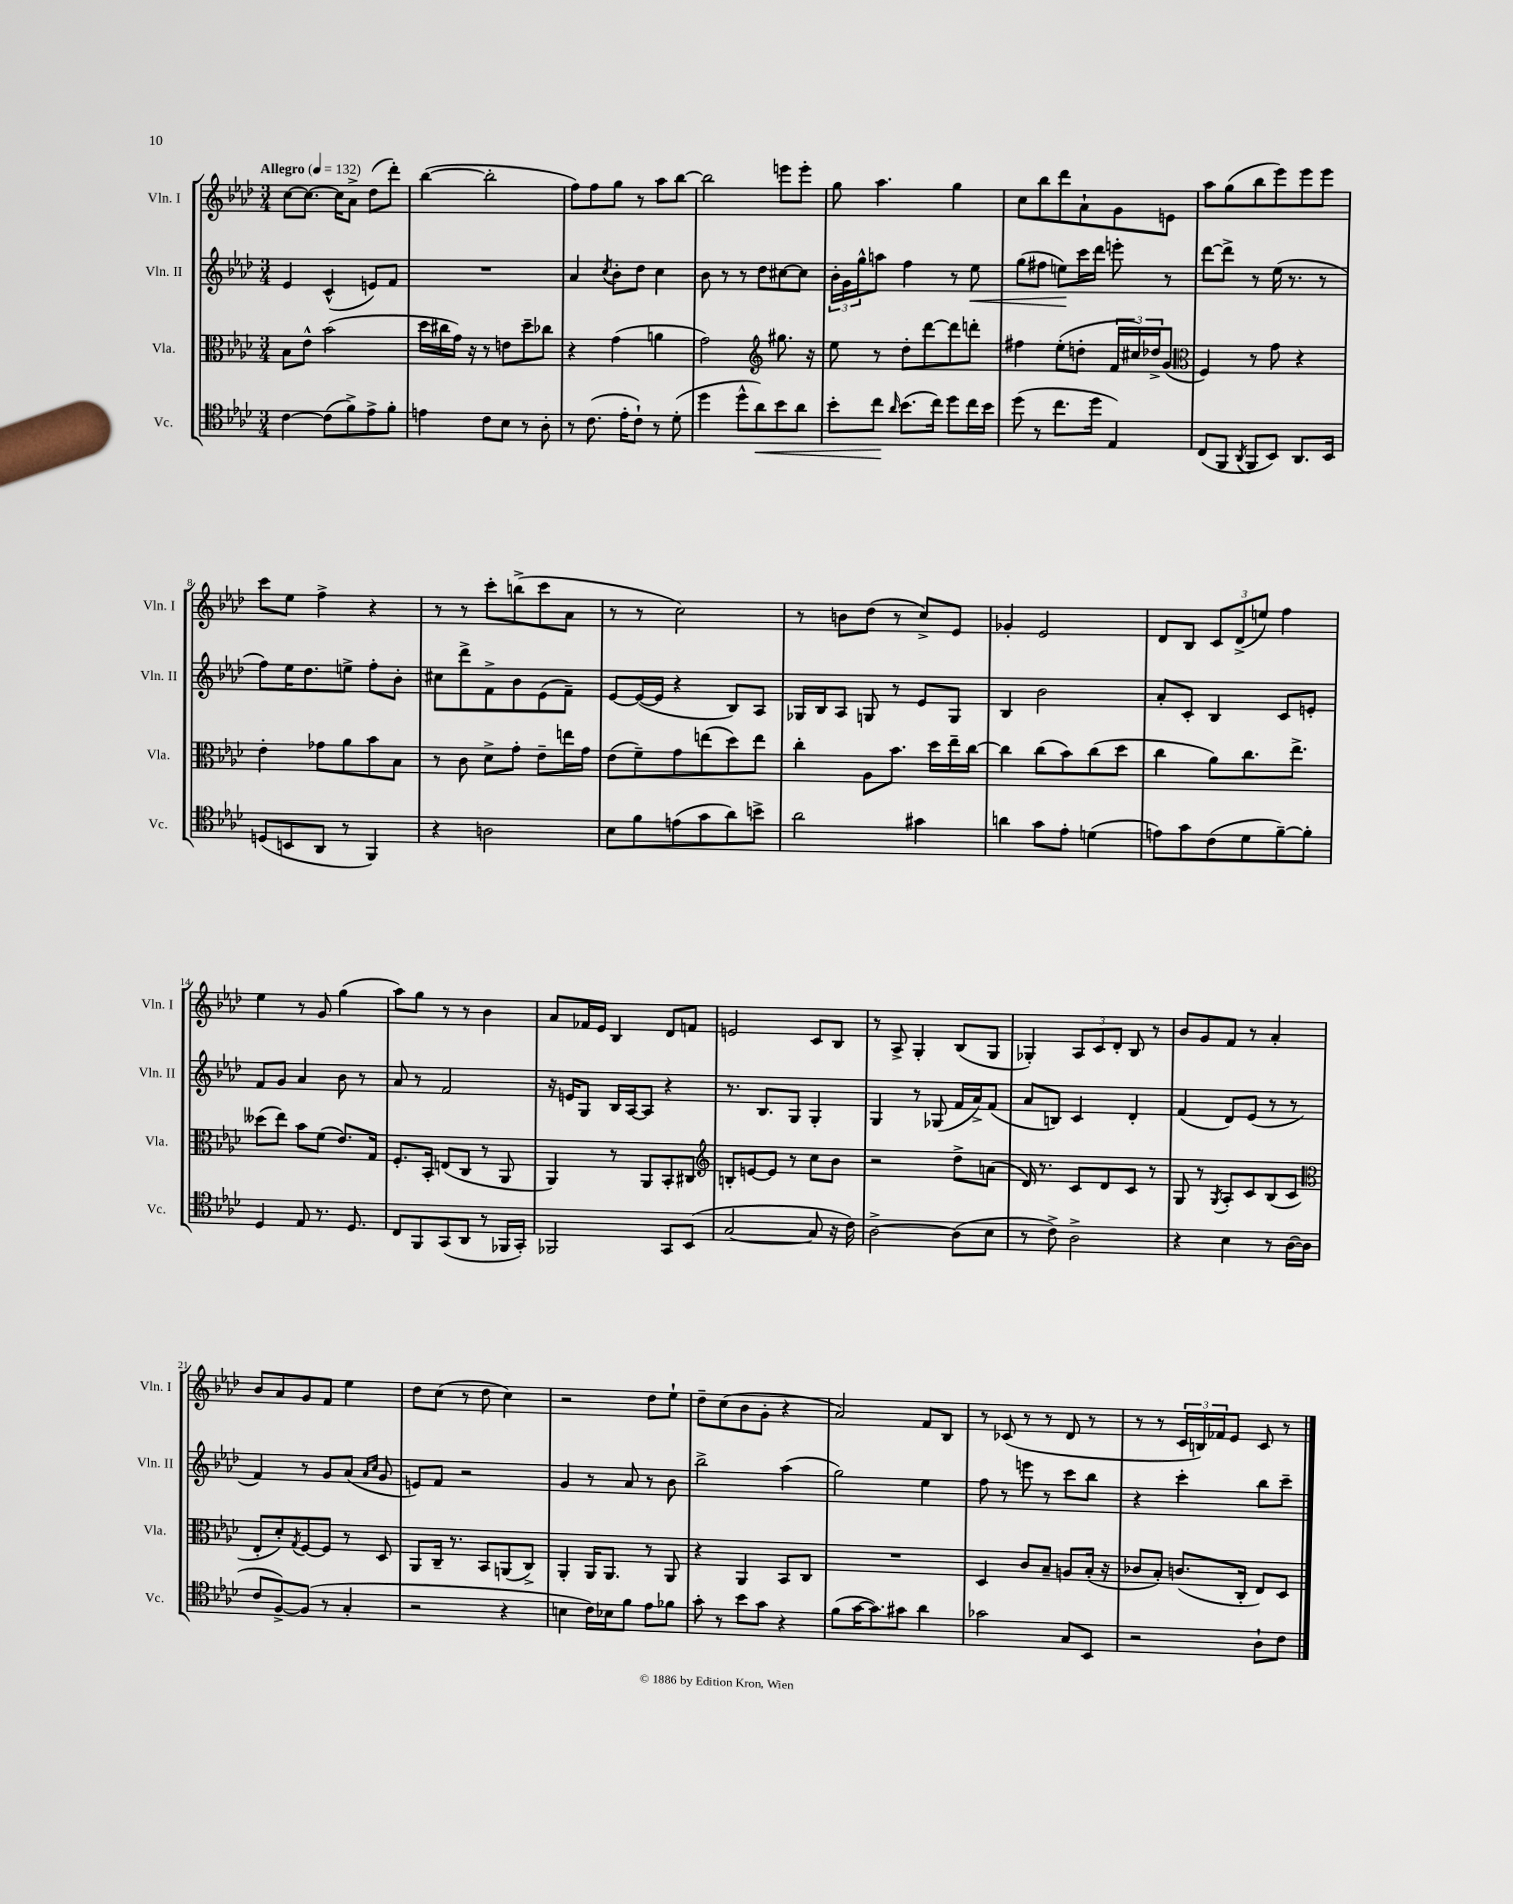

**kern	**dynam	**kern	**kern	**dynam	**kern
*part4	*part4	*part3	*part2	*part2	*part1
*staff4	*staff4	*staff3	*staff2	*staff2	*staff1
*I"Vc.	*	*I"Vla.	*I"Vln. II	*	*I"Vln. I
*I'Vc.	*	*I'Vla.	*I'Vln. II	*	*I'Vln. I
*clefC4	*	*clefC3	*clefG2	*	*clefG2
*k[b-e-a-d-]	*	*k[b-e-a-d-]	*k[b-e-a-d-]	*	*k[b-e-a-d-]
*M3/4	*	*M3/4	*M3/4	*	*M3/4
*MM132	*	*MM132	*MM132	*	*MM132
=1	=1	=1	=1	=1	=1
!	!	!	!	!	!LO:TX:a:B:t=Allegro
[4c\	.	8B-\L	4e-/	.	[8cc\L
.	.	8e-^^\J	.	.	8.cc\J_
(8c\L]	.	(2b-\	(4c^^/	.	.
.	.	.	.	.	16cc\KL]
8f^\)	.	.	.	.	8a-^\J
8e-^\	.	.	8en/L)	.	(8dd-\L
8f'\J	.	.	8f/J	.	8ddd-'\J)
=2	=2	=2	=2	=2	=2
4en\	.	16dd-\LL	2.r	.	([4bb-\
.	.	16cc#X\	.	.	.
.	.	16g\JJ)	.	.	.
.	.	16r	.	.	.
8c\L	.	8r	.	.	2bb-'\]
8B-\J	.	8en\L	.	.	.
8r	.	8dd-~\	.	.	.
8A-'\	.	8cc-X\J	.	.	.
=3	=3	=3	=3	=3	=3
8r	.	4r	4a-/	.	8ff\L)
(8.c\	.	.	.	.	8ff\
.	.	.	8qcc/	.	.
.	.	(4g\	8b-'\L	.	8gg\J
16e-'\KL	.	.	.	.	.
8c`\J)	.	.	8dd-\J	.	8r
8r	.	4an\	4cc\	.	8aa-\L
(8d-'\	.	.	.	.	[8bb-\J
=4	=4	=4	=4	=4	=4
4dd-\	.	2g\)	8b-\	.	2bb-\]
.	.	.	8r	.	.
8dd-^^\L	.	.	8r	.	.
!	!LO:HP:b	!	!	!	!
8a-\)	<	.	8dd-\L	.	.
*	*	*clefG2	*	*	*
8b-\	.	8.gg#X\	[8cc#X\	.	8eeen\L
8a-\J	.	.	8cc#\J]	.	8eee'\J
.	.	16r	.	.	.
=5	=5	=5	=5	=5	=5
8b-'\L	.	8ee-\	24b-'\LL	.	8gg\
.	.	.	24g\	.	.
.	.	.	24gg^^\J	.	.
8cc\J	.	8r	8aan\J	.	4.aa-\
16qqa-/	.	.	.	.	.
(8.b-\L	[	8dd-'\L	4ff\	.	.
.	.	[8ddd-\	.	.	.
16cc\Jk)	.	.	.	.	.
8dd-\L	.	8ddd-\]	8r	.	4gg\
!	!	!	!	!LO:HP:b	!
16cc\L	.	8dddn'\J	8ee-\	<	.
16b-\JJ	.	.	.	.	.
=6	=6	=6	=6	=6	=6
(8dd-\	.	4ff#X\	(8gg\L	.	8cc\L
8r	.	.	8ff#X\J	.	8bb-\
8.cc\L	.	(8ee-'\L	8een\L)	.	8ddd-\
.	.	8ddn'\J	16ccc\L	[	8a-`\
16dd-\Jk	.	.	16ddd-\JJ	.	.
4E-/)	.	24f/LL	8eeen'\	.	8g\
.	.	24cc#X/)	.	.	.
.	.	24dd-X^/J	.	.	.
.	.	(8g/J	8r	.	8en\J
=7	=7	=7	=7	=7	=7
*	*	*clefC3	*	*	*
(8C/L	.	4F/)	[8ddd-\L	.	8aa-\L
8FF/J	.	.	8ddd-^\J]	.	(8gg\
8qAA-/	.	.	.	.	.
8FF/L	.	8r	8r	.	8bb-\
8BB-/J)	.	8g\	(16ee-\	.	8eee-\)
.	.	.	8.r	.	.
8.AA-/L	.	4r	.	.	8eee-\
.	.	.	8r	.	8eee-\J
16BB-/Jk	.	.	.	.	.
!!LO:LB:g=z
=8	=8	=8	=8	=8	=8
(8Dn/L	.	4e-'\	8ff\L)	.	8ccc\L
8BBn/	.	.	16ee-\K	.	8ee-\J
.	.	.	8.dd-\	.	.
8AA-/J	.	8g-X\L	.	.	4ff^\
8r	.	8a-\	8een^\J	.	.
4FF/)	.	8b-\	8ff'\L	.	4r
.	.	8B-\J	8b-'\J	.	.
=9	=9	=9	=9	=9	=9
4r	.	8r	8cc#X\L	.	8r
.	.	8c\	8ddd-^\	.	8r
2An\	.	8d-^\L	8f^\	.	8ccc'\L
.	.	8g'\J	8b-\	.	(8bbn^\
.	.	8e-~\L	(8e-\	.	8ccc\
.	.	16een\L	8f~\J)	.	8a-\J
.	.	16g\JJ	.	.	.
=10	=10	=10	=10	=10	=10
8B-\L	.	(8e-\L	[8e-/L	.	8r
8f\	.	8f~\)	(16e-/L_	.	8r
.	.	.	16e-/JJ]	.	.
(8en\	.	8g\	4r	.	2cc\)
8g\	.	(8een\	.	.	.
8a-\)	.	8dd-\)	8B-/L)	.	.
8bn^\J	.	8ee\J	8A-/J	.	.
=11	=11	=11	=11	=11	=11
2a-\	.	4cc'\	16G-X/LL	.	8r
.	.	.	16B-/J	.	.
.	.	.	8A-/J	.	8bn\L
.	.	8A-\L	8Gn/	.	(8dd-\J
.	.	8.b-\J	8r	.	8r
4g#X\	.	.	8e-/L	.	8cc^/L)
.	.	16dd-\LL	.	.	.
.	.	16ee-~\	8G/J	.	8e-/J
.	.	[16cc\JJ	.	.	.
=12	=12	=12	=12	=12	=12
4an\	.	4cc\]	4B-/	.	4g-X'/
8g\L	.	(8cc\L	2b-\	.	2e-/
8e-'\J	.	8b-\)	.	.	.
(4dn\	.	(8cc\	.	.	.
.	.	8dd-\J	.	.	.
=13	=13	=13	=13	=13	=13
8en\L)	.	4cc\	8a-'/L	.	8d-/L
8g\	.	.	8c'/J	.	8B-/J
(8c\	.	8a-\L)	4B-/	.	12c/L
.	.	.	.	.	(12d-^/
8d-\	.	8.cc\	.	.	.
.	.	.	.	.	12een/J)
[8f~\)	.	.	8c/L	.	4ff\
.	.	8.ee-^\J	.	.	.
8f'\J]	.	.	8en'/J	.	.
!!LO:LB:g=z
=14	=14	=14	=14	=14	=14
4D-/	.	(8dd--X\L	8f/L	.	4ee-\
.	.	8ee-\J)	8g/J	.	.
8E-/	.	8b-\L	4a-/	.	8r
8.r	.	(8f\J	.	.	8g/
.	.	8.e-/L)	8b-\	.	(4gg\
8.D-/	.	.	.	.	.
.	.	.	8r	.	.
.	.	16G/Jk	.	.	.
=15	=15	=15	=15	=15	=15
8C/L	.	8.F'/L	8a-/	.	8aa-\L)
8FF/	.	.	8r	.	8gg\J
.	.	16BB-'/Jk	.	.	.
(8GG/	.	(8En/L	2f/	.	8r
8AA-/J	.	8C/J	.	.	8r
8r	.	8r	.	.	4b-\
16FF-X/LL	.	8AA-/	.	.	.
16GG'/JJ)	.	.	.	.	.
=16	=16	=16	=16	=16	=16
2FF-X/	.	4AA-/)	16r	.	8a-/L
.	.	.	16en/KL	.	.
.	.	.	8G/J	.	16f-X/L
.	.	.	.	.	16e-/JJ
.	.	8r	16B-/LL	.	4B-/
.	.	.	[16A-/J	.	.
.	.	8AA-/L	8A-/J]	.	.
8GG/L	.	8BB-'/	4r	.	8d-/L
(8BB-/J	.	8C#X/J	.	.	8fn/J
=17	=17	=17	=17	=17	=17
*	*	*clefG2	*	*	*
[2G/	.	8Bn'/L	8.r	.	2en/
.	.	[8en/	.	.	.
.	.	.	8.B-/L	.	.
.	.	8e/J]	.	.	.
.	.	8r	8G/J	.	.
8G/]	.	8cc\L	4G'/	.	8c/L
16r	.	8b-\J	.	.	8B-/J
16c\)	.	.	.	.	.
=18	=18	=18	=18	=18	=18
[2A-^\	.	2r	4G/	.	8r
.	.	.	.	.	8A-^/
.	.	.	8r	.	4G'/
.	.	.	(8G-X/	.	.
(8A-\L]	.	8dd-^\L	16f/LL	.	(8B-/L
.	.	.	16a-^/J)	.	.
8B-\J	.	(8an\J	(8f/J	.	8G/J
=19	=19	=19	=19	=19	=19
8r	.	16d-/)	8a-/L	.	4G-X'/)
.	.	8.r	.	.	.
8c^\)	.	.	8Bn/J)	.	.
2A-^\	.	8c/L	4c/	.	12A-/L
.	.	.	.	.	12c/
.	.	8d-/	.	.	.
.	.	.	.	.	12d-'/J
.	.	8c/J	4d-'/	.	8B-/
.	.	8r	.	.	8r
=20	=20	=20	=20	=20	=20
4r	.	8G/	(4f/	.	8b-/L
.	.	8r	.	.	8g/
.	.	8qG/	.	.	.
4B-\	.	8A-'/L	8d-/L)	.	8f/J
.	.	8c/	(8e-/J	.	8r
8r	.	(8B-/	8r	.	4a-'/
([16A-\LL	.	8c/J	8r	.	.
16A-\JJ]	.	.	.	.	.
!!LO:LB:g=z
=21	=21	=21	=21	=21	=21
*	*	*clefC3	*	*	*
8c/L	.	8E-'/L	4f/)	.	8b-/L
[8F^/)	.	8d-'/)	.	.	8a-/
.	.	8qG/	.	.	.
(8F/J]	.	[8F/	8r	.	8g/
8r	.	8F/J]	8g/L	.	8f/J
4G'/	.	8r	(8a-/J	.	4ee-\
.	.	.	16qqa-/LL	.	.
.	.	.	16qqcc/JJ	.	.
.	.	8D-/	8g/	.	.
=22	=22	=22	=22	=22	=22
2r	.	8AA-/L	8en/L)	.	8dd-\L
.	.	16C~/Jk	8f/J	.	(8cc\J
.	.	8.r	.	.	.
.	.	.	2r	.	8r
.	.	8BB-/L	.	.	8dd-\
4r	.	(8AAn/	.	.	4cc\)
.	.	8C^/J)	.	.	.
=23	=23	=23	=23	=23	=23
4Bn\	.	4AA-'/	4g/	.	2r
16c\LL)	.	16AA-/KL	8r	.	.
16B-X\J	.	8.AA-/J	.	.	.
8f\J	.	.	8a-/	.	.
8e-\L	.	8r	8r	.	8dd-\L
8f-X\J	.	8AA-/	8b-\	.	8ee-`\J
=24	=24	=24	=24	=24	=24
8g'\	.	4r	2bb-^\	.	8dd-~\L
8r	.	.	.	.	(8cc\
8b-\L	.	4AA-/	.	.	8b-\
8g\J	.	.	.	.	8g'\J
4r	.	8BB-/L	(4aa-\	.	4r
.	.	8C/J	.	.	.
=25	=25	=25	=25	=25	=25
(8f\L	.	2.r	2gg\)	.	2a-/)
[16g\K	.	.	.	.	.
8.g\])	.	.	.	.	.
8g#X\J	.	.	.	.	.
4a-\	.	.	4ee-\	.	8f/L
.	.	.	.	.	8B-/J
=26	=26	=26	=26	=26	=26
2g-X\	.	4D-/	8ff\	.	8r
.	.	.	8r	.	(8c-X/
.	.	8c/L	8eeen\	.	8r
.	.	8B-~/J	8r	.	8r
8G/L	.	8An/L	8ccc\L	.	8d-/
8BB-/J	.	(16B-'/Jk	8bb-\J	.	8r
.	.	16r	.	.	.
=27	=27	=27	=27	=27	=27
2r	.	8c-X/L	4r	.	8r
.	.	8B-'/J)	.	.	8r
.	.	(8.cn/L	4ccc'\	.	24c/LL
.	.	.	.	.	24Bn/)
.	.	.	.	.	24f-X/J
.	.	.	.	.	8e-/J
.	.	16C'/Jk	.	.	.
8A-`\L	.	8E-/L)	8bb-\L	.	8c/
8c\J	.	8D-/J	8ccc~\J	.	8r
==	==	==	==	==	==
*-	*-	*-	*-	*-	*-
